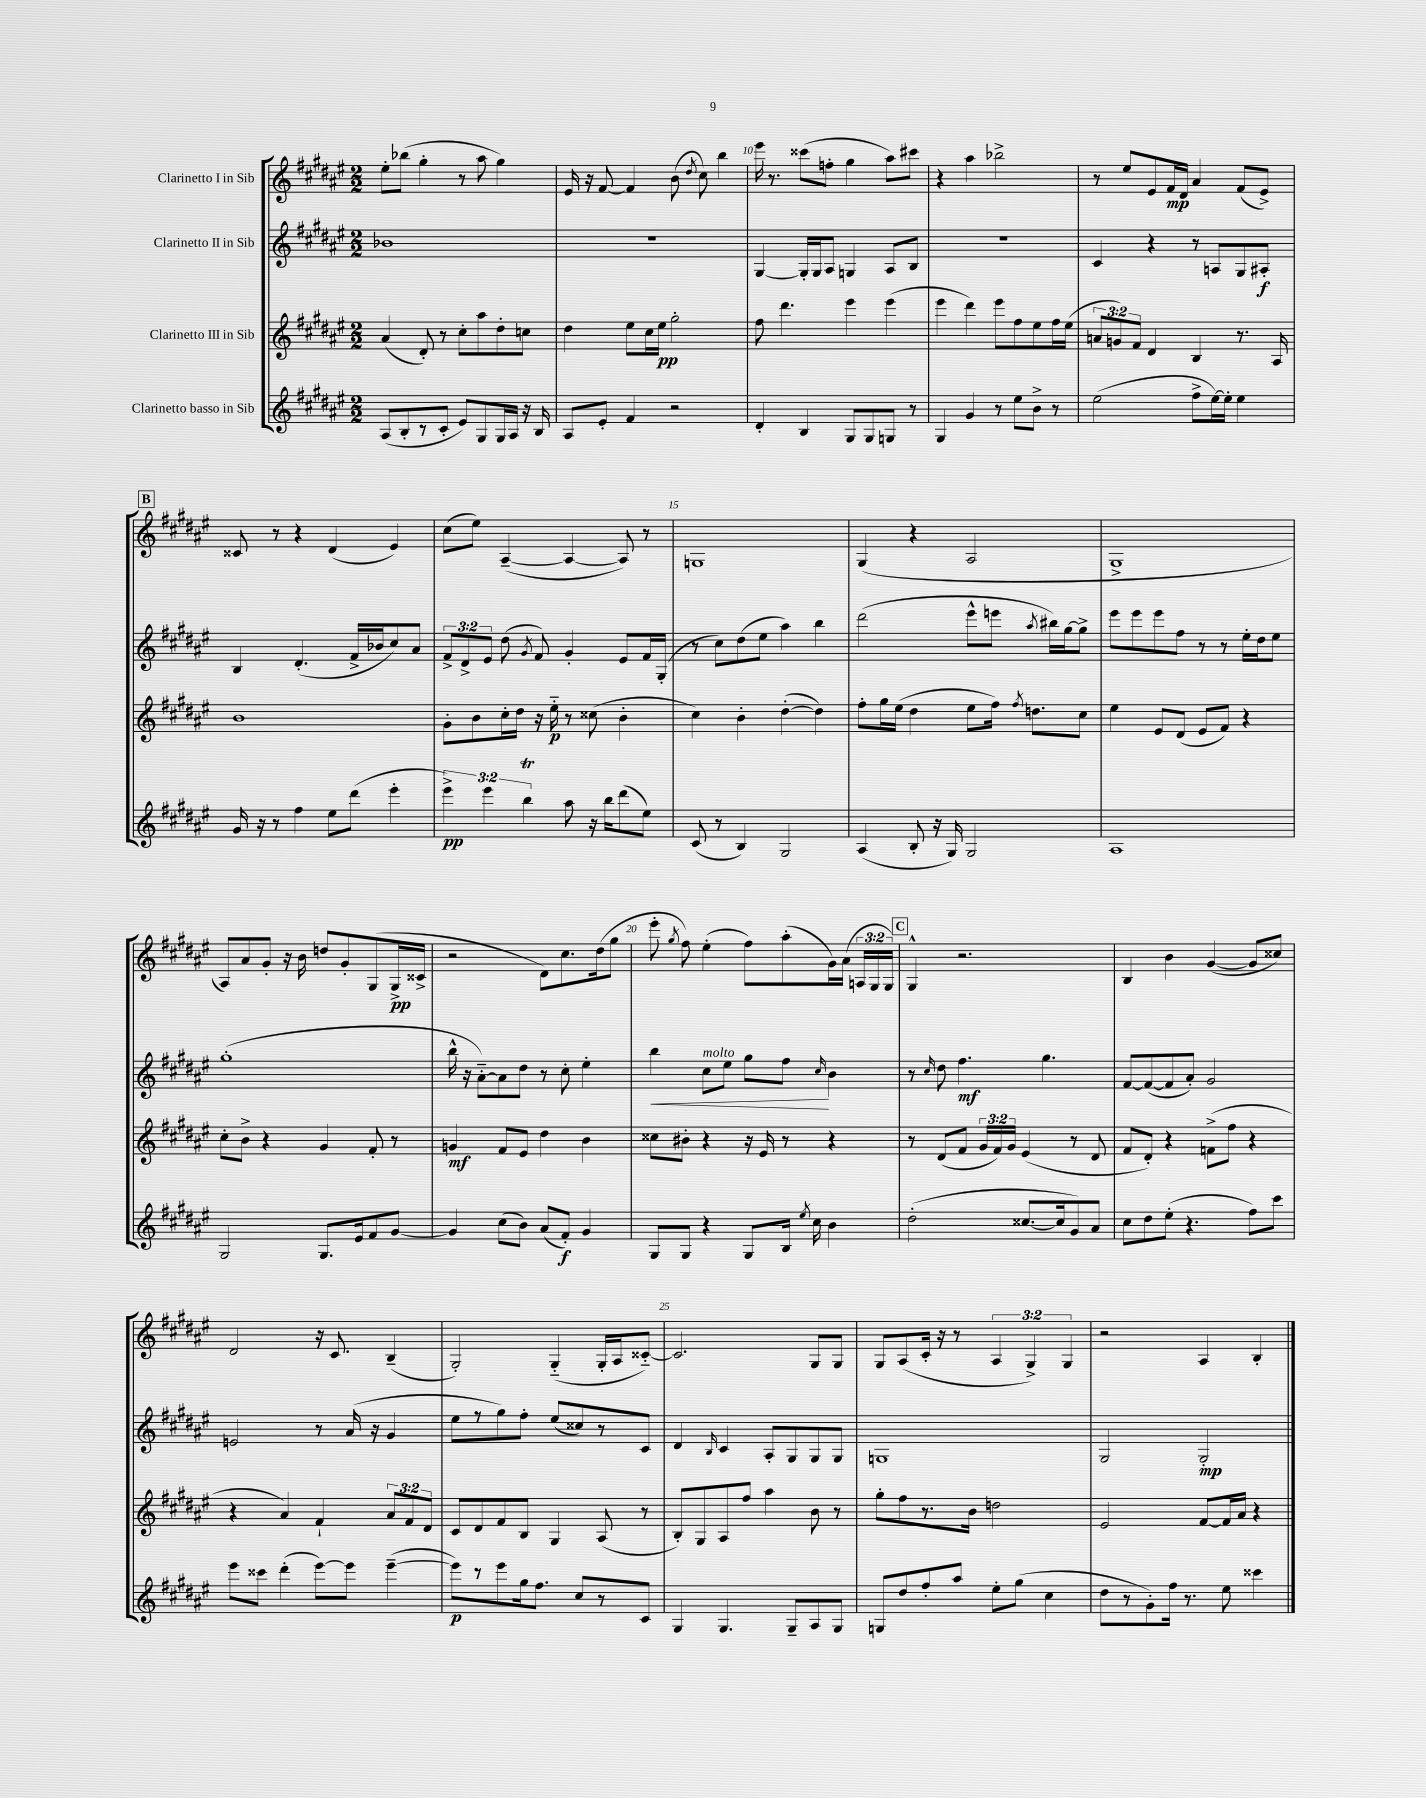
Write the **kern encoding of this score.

**kern	**kern	**kern	**kern
*staff4	*staff3	*staff2	*staff1
*clefG2	*clefG2	*clefG2	*clefG2
*k[f#c#g#d#a#e#]	*k[f#c#g#d#a#e#]	*k[f#c#g#d#a#e#]	*k[f#c#g#d#a#e#]
*M2/2	*M2/2	*M2/2	*M2/2
(8A#	(4a#	1b-	8ee#'
8B'	.	.	(8bb-
8r	8d#')	.	4gg#'
8c#'	8r	.	.
8e#)	8cc#'	.	8r
8G#	8aa#	.	8aa#
16G#	8dd#'	.	4gg#)
16A#	.	.	.
16r	8cc	.	.
16B	.	.	.
=	=	=	=
8A#	4dd#	1r	16e#
.	.	.	16r
8e#'	.	.	[8f#
4f#	8ee#	.	4f#]
.	16cc#	.	.
.	16ee#	.	.
2r	2gg#'	.	(8b
.	.	.	8qdd#
.	.	.	8cc#)
.	.	.	4bb
=	=	=	=
4d#'	8ff#	[4G#	16eee#
.	.	.	8.r
.	4.ddd#	.	.
4B	.	16G#']	(8ccc##
.	.	16G#	.
.	.	8A#	8ff'
8G#	4eee#	4G	4gg#
8G#	.	.	.
8G	(4eee#	8A#	8aa#)
8r	.	8B	8ccc#
=	=	=	=
4G#	4eee#	1r	4r
4g#	4ddd#)	.	4aa#
8r	8eee#	.	2bb-^
8ee#	8ff#	.	.
8b^	8ee#	.	.
8r	16ff#	.	.
.	(16ee#	.	.
=	=	=	=
(2ee#	12a	4c#	8r
.	12g)	.	.
.	.	.	8ee#
.	12f#	.	.
.	4d#	4r	8e#
.	.	.	16f#
.	.	.	16d#
8ff#^	4B	8r	4a#
[16ee#)	.	8A	.
16ee#']	.	.	.
4ee#	8.r	8G#	(8f#
.	.	8A#'	8e#^)
.	16A#	.	.
=	=	=	=
16g#	1b	4B	8c##
16r	.	.	.
8r	.	.	8r
4ff#	.	(4.d#'	4r
8ee#	.	.	(4d#
(8ddd#	.	16f#^	.
.	.	16b-	.
4eee#'	.	8cc#)	4e#)
.	.	8a#	.
=	=	=	=
6eee#^)	8g#'	12f#^	(8cc#
.	.	12d#^	.
.	8b	.	8ee#)
6eee#	.	12e#	.
.	16cc#'	(8dd#	([4A#~
.	16dd#	.	.
6bb	.	.	.
.	.	8qg#	.
.	16r	8f#)	.
.	16ee#'~	.	.
8aa#	8r	4g#'	4A#_
16r	(8cc##	.	.
16bb	.	.	.
(8ddd#	4b'	8e#	8A#])
8ee#)	.	16f#	8r
.	.	(16G#'	.
=	=	=	=
(8c#	4cc#)	8r	1G
8r	.	8cc#)	.
4B)	4b'	(8dd#	.
.	.	8ee#	.
2G#	([4dd#'	4aa#)	.
.	4dd#])	4bb	.
=	=	=	=
(4A#	8ff#'	(2ddd#	(4G#
.	16gg#	.	.
.	(16ee#	.	.
8B'	4dd#	.	4r
16r	.	.	.
16G#)	.	.	.
2G#	8ee#	8eee#^^	2A#
.	16ff#)	8eee	.
.	8qff#	.	.
.	8.dd	.	.
.	.	8qaa#	.
.	.	16bb#)	.
.	.	[16gg#	.
.	8cc#	8gg#^]	.
=	=	=	=
1A#	4ee#	8eee#	1G#^
.	.	8eee#	.
.	8e#	8eee#	.
.	(8d#	8ff#	.
.	8e#	8r	.
.	8f#)	8r	.
.	4r	16ee#'	.
.	.	16dd#	.
.	.	8ee#	.
=	=	=	=
2G#	8cc#'	(1gg#'	8A#)
.	8b^	.	8a#
.	4r	.	8g#'
.	.	.	16r
.	.	.	16b
8.G#	4g#	.	8dd
.	.	.	8g#'
16e#	.	.	.
8f#	8f#'	.	(8G#
[8g#	8r	.	16G#^
.	.	.	16c##^
=	=	=	=
4g#]	4g	16bb^^	2r
.	.	16r	.
.	.	[8a#'~)	.
(8cc#	8f#	8a#]	.
8b)	8e#	8dd#	.
(8a#	4dd#	8r	8d#)
8f#')	.	8cc#'	8.cc#
4g#	4b	4ee#'	.
.	.	.	(16dd#
.	.	.	8gg#
=	=	=	=
8G#	8cc##	4bb	8eee#'
.	.	.	8qgg#
8G#	8b#'	.	8ff#)
4r	4r	8cc#	(4ee#'
.	.	8ee#	.
8G#	16r	8gg#	8ff#)
.	16e#	.	.
16B	8r	8ff#	(8aa#'
8qee#	.	.	.
16cc#	.	.	.
.	.	16qqcc#	.
4b	4r	4b	16g#)
.	.	.	(16a#
.	.	.	24A
.	.	.	24G#
.	.	.	24G#)
=	=	=	=
(2dd#'	8r	8r	4G#^^
.	.	16qqcc#	.
.	(8d#	8dd#	.
.	8f#	4.ff#	2.r
.	24g#	.	.
.	24f#)	.	.
.	24g#	.	.
[8.cc##	(4e#	.	.
.	.	4.gg#	.
16cc##]	.	.	.
8g#)	8r	.	.
8a#	8d#	.	.
=	=	=	=
8cc#	8f#	[8f#	4B
8dd#	8d#')	(8f#_	.
(8ee#'	4r	8f#]	4b
4.r	.	8a#')	.
.	(8f^	2g#	([4g#
.	8ff#	.	.
8ff#)	4r	.	8g#]
8ccc#	.	.	8cc##)
=	=	=	=
8eee#	4r	2e	2d#
8ccc##	.	.	.
(4ddd#'	4a#)	.	.
[8eee#)	4f#`	8r	16r
.	.	.	8.c#
8eee#]	.	(16a#	.
.	.	16r	.
([4eee#~	12a#	4g#	(4B~
.	12f#	.	.
.	12d#	.	.
=	=	=	=
8eee#])	8c#	8ee#	2G#')
8r	8d#	8r	.
8eee#	8f#	8gg#)	.
16gg#	8B	8ff#'	.
8.ff#	.	.	.
.	4G#	(8ee#	(4G#'~
8cc#	.	8cc##)	.
8r	(8A#	8r	16G#'
.	.	.	16A#
8c#	8r	8c#	[8c##'~)
=	=	=	=
4G#	8B')	4d#	2.c##]
.	8G#	.	.
.	.	16qqB	.
4.G#	8A#	4c#	.
.	8ff#	.	.
.	4aa#	8A#'	.
8G#~	.	8G#	.
8A#	8b	8G#	8G#
8G#	8r	8G#	8G#
=	=	=	=
8G	8gg#'	1G	8G#
8dd#	8ff#	.	(8A#
8ff#'	8.r	.	16c#'
.	.	.	16r
8aa#	.	.	8r
.	16b	.	.
8ee#'	2dd	.	6A#
(8gg#	.	.	.
.	.	.	6G#^)
4cc#	.	.	.
.	.	.	6G#
=	=	=	=
8dd#	2e#	2G#	2r
8r	.	.	.
8g#')	.	.	.
16ff#	.	.	.
8.r	.	.	.
.	[8f#	2G#'	4A#
8ee#	16f#]	.	.
.	16a#	.	.
4ccc##	4r	.	4B'
==	==	==	==
*-	*-	*-	*-
